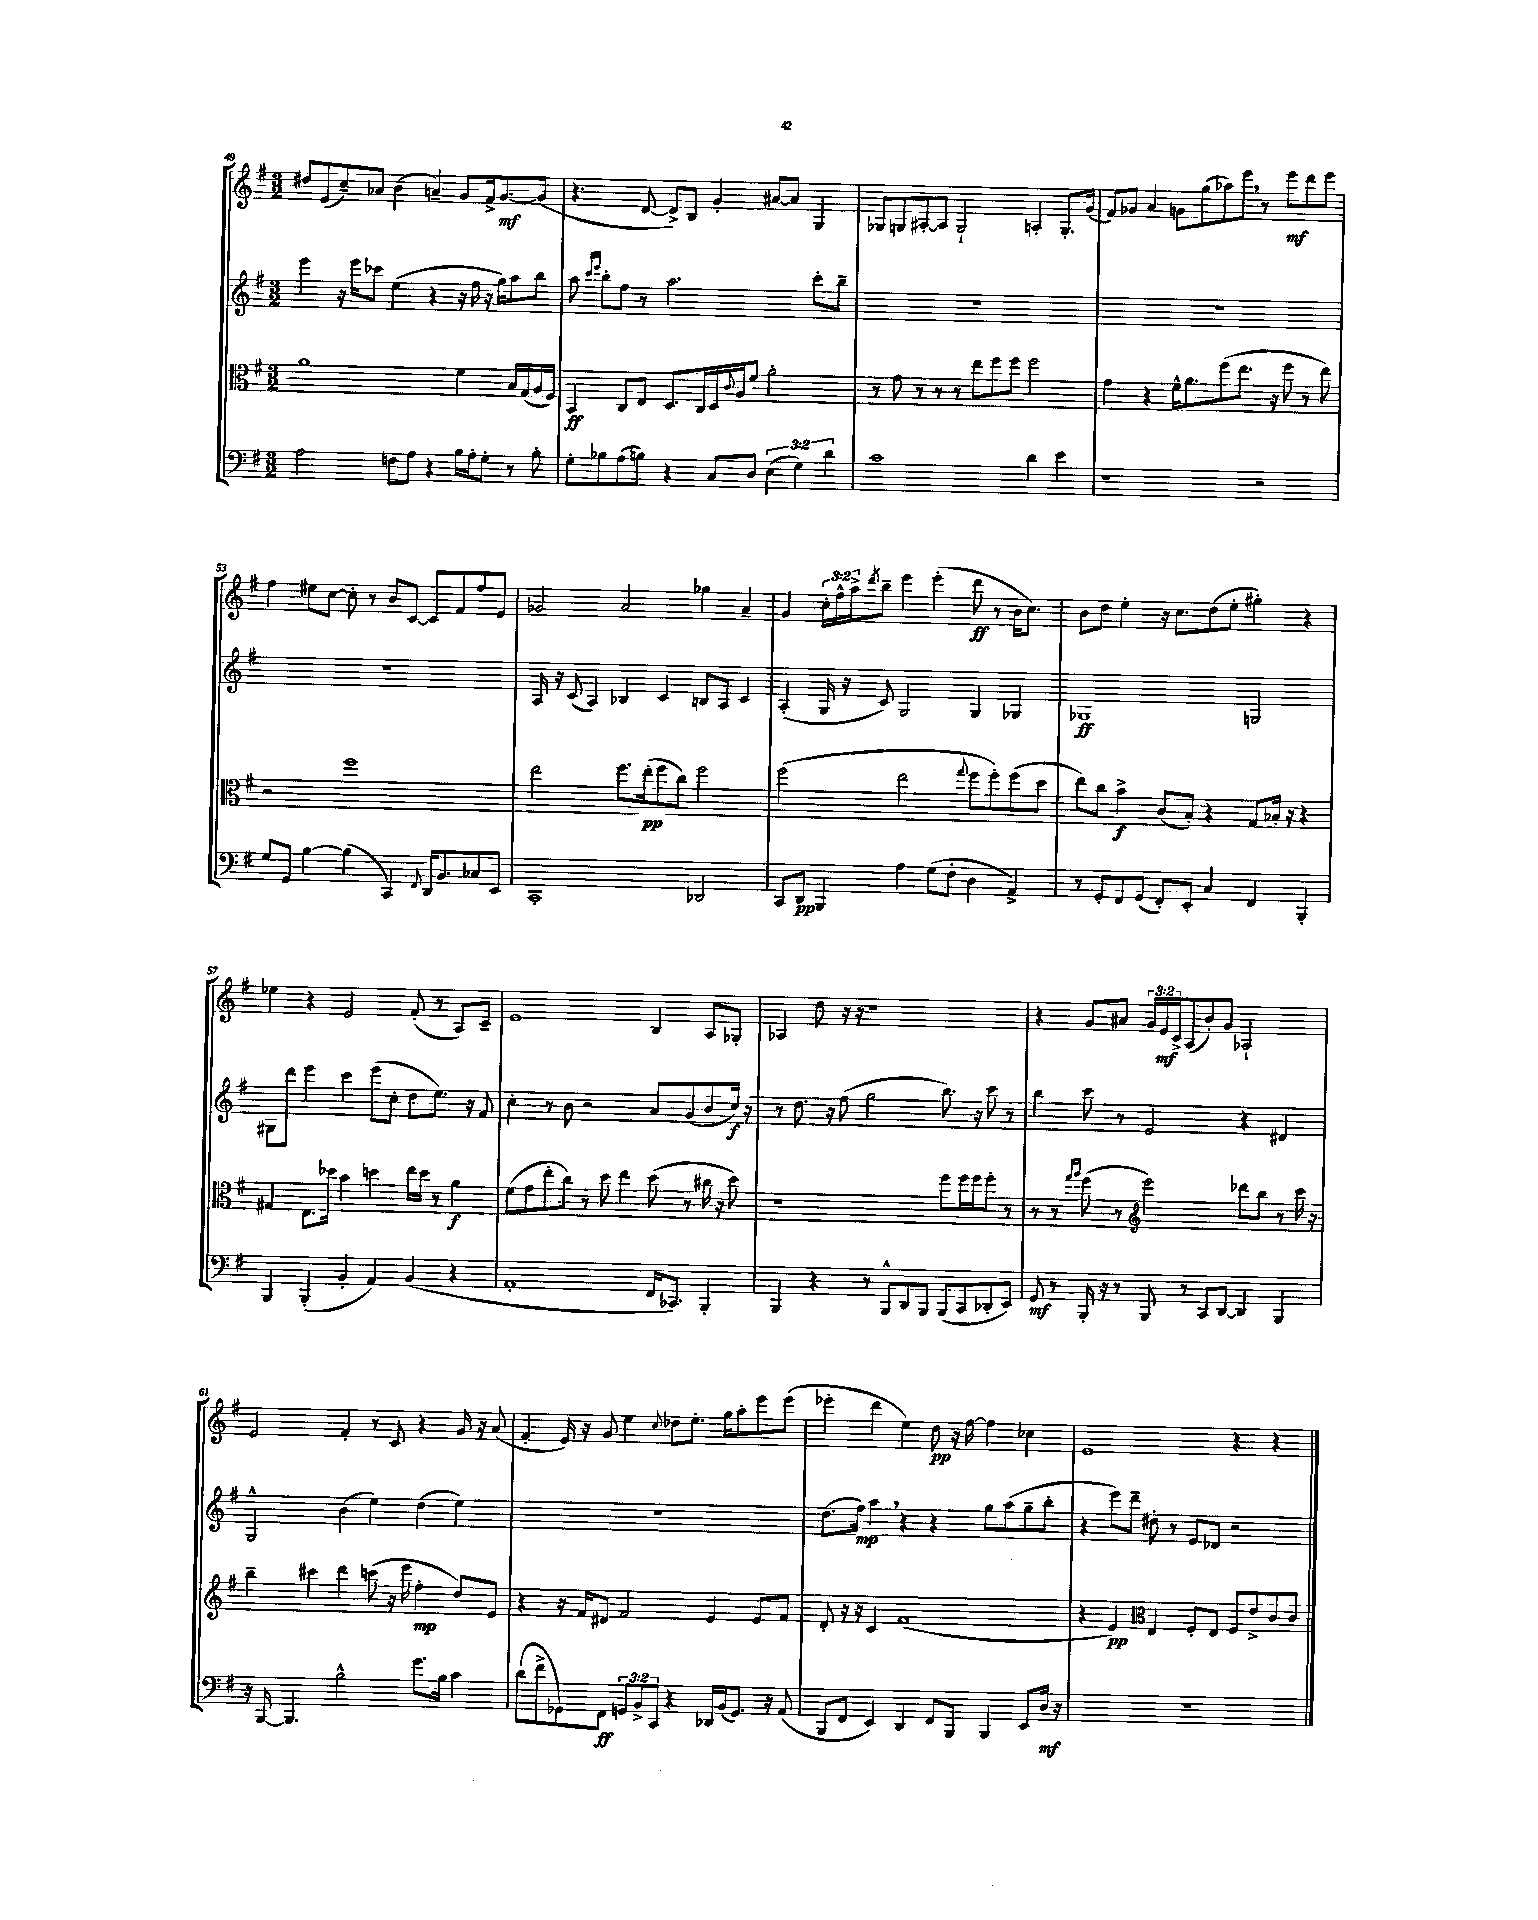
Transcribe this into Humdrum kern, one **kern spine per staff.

**kern	**kern	**kern	**kern
*staff4	*staff3	*staff2	*staff1
*clefF4	*clefC3	*clefG2	*clefG2
*k[f#]	*k[f#]	*k[f#]	*k[f#]
*M3/2	*M3/2	*M3/2	*M3/2
2A	1a	4eee	8dd#
.	.	.	(8e
.	.	16r	8cc~)
.	.	16eee	.
.	.	8ccc-	8a-
8F	.	(4ee	(4b
8A	.	.	.
4r	.	4r	4a~)
16B	4f#	16r	8g
16A'	.	16ff#	.
8G'	.	16r	16f#^
.	.	16gg)	[8.g
8r	16B	8aa	.
.	(16G	.	.
8B'	16A	8bb	(8g]
.	16F#)	.	.
=	=	=	=
8G'	4BB	8aa	4.r
.	.	16qqccc	.
.	.	16qqeee	.
8B-	.	8bb'	.
(8A	8C	8ff#	.
8B)	8E	8r	[8d
4r	8.D	2.aa	8d^])
.	.	.	8B
.	16C	.	.
8C	16D	.	4g'
.	8qqc	.	.
.	16A	.	.
8D	8f#	.	.
(6E	2a'	.	[8a#
.	.	.	8a#]
6G)	.	.	.
.	.	8ccc'	4G
6d	.	.	.
.	.	8bb~	.
=	=	=	=
1c	8r	1.r	8G-
.	8g	.	8G
.	8r	.	[8A#'
.	8r	.	8A#]
.	8r	.	2G`
.	8ee	.	.
.	8ff#	.	.
.	8ff#	.	.
4d	2ff#	.	4A'
4e	.	.	8.G'
.	.	.	(16g
=	=	=	=
1r	4g	1.r	8f#)
.	.	.	8g-
.	4r	.	4a
.	16f#^^	.	8g
.	8.a	.	.
.	.	.	(8gg
.	(8ff#	.	8aa-)
.	8.ee	.	8eee
2r	.	.	8r
.	16r	.	.
.	8ff#	.	8eee
.	8r	.	8ddd
.	8ee)	.	8eee
=	=	=	=
8G	2r	1.r	4ff#
8GG	.	.	.
[4B	.	.	8ee#
.	.	.	[8cc
(4B]	1ff#	.	8cc']
.	.	.	8r
4CC)	.	.	8b
.	.	.	[8c
8qqFF#	.	.	.
16DD	.	.	8c]
8.BB	.	.	.
.	.	.	8f#
8C-	.	.	8ff#
8EE	.	.	8e
=	=	=	=
1CC'	2ee	16A	2g-
.	.	16r	.
.	.	(8c	.
.	.	4A)	.
.	8.ff#	4B-	2a
.	(16ee'	.	.
.	8ff#	4c	.
.	8cc)	.	.
2DD-	2ff#	8B	4gg-
.	.	8A	.
.	.	4c	4a~
=	=	=	=
8CC	(2ff#	(4A'	4g
8DD	.	.	.
4BBB	.	16G	24cc'
.	.	.	24ff#^^
.	.	16r	.
.	.	.	24aa^
.	.	.	8qddd
.	.	8c)	8bb~
4A	2ee	2G	4eee
(8G	.	.	(4eee'
8F#'	.	.	.
.	8qqgg	.	.
4D	8ff#	4G	8ddd
.	8ff#')	.	8r
4AA^)	(8ff#	4G-	16b
.	.	.	8.cc)
.	8dd	.	.
=	=	=	=
8r	8ee)	1G-	8b
8GG'	8cc	.	8dd
8FF#	4b^	.	4ee'
(8GG	.	.	.
8FF#')	(8c	.	16r
.	.	.	8.cc
8EE'	8B')	.	.
4C	4r	.	(8dd
.	.	.	8ee'
4FF#	8G	2G	4gg#')
.	16B-'	.	.
.	16r	.	.
4BBB'	4r	.	4r
=	=	=	=
4BBB	4G#	8G#	4ee-
.	.	8ddd	.
(4BBB'	8.E	4eee	4r
.	16dd-	.	.
4BB'	4b	4ccc	2e
4AA)	4dd	(8eee	.
.	.	8cc'	.
(4BB	16ee	8dd	(8f#'
.	16dd	.	.
.	8r	8.ee)	8r
4r	4a	.	8A)
.	.	16r	.
.	.	8f#	8c~
=	=	=	=
1AA'	(8f#	4cc'	1e
.	8g	.	.
.	8ee'	8r	.
.	8cc)	8b	.
.	8r	2r	.
.	8dd	.	.
.	4ee	.	.
16FF#	(8dd	8a	4B
8.CC-)	.	.	.
.	8r	(8g	.
4BBB'	16cc#	8b	8A
.	16r	.	.
.	8dd)	16cc)	8G-'
.	.	16r	.
=	=	=	=
4BBB	1r	8r	4A-
.	.	8.dd	.
4r	.	.	8dd
.	.	16r	.
.	.	(8ff#	16r
.	.	.	16r
8r	.	2gg	1r
8BBB^^	.	.	.
8DD	.	.	.
8BBB	.	.	.
(8BBB	8ff#	8.bb)	.
8CC	16ff#	.	.
.	16ff#	16r	.
8DD-'	8ff#'	8ccc	.
8EE)	8r	8r	.
=	=	=	=
8GG	8r	4bb	4r
8r	8r	.	.
.	16qqgg	.	.
.	16qqaa	.	.
16BBB'	(8ff#	8ccc	8g
16r	.	.	.
8r	8r	8r	8a#
*	*clefG2	*	*
8BBB	2eee)	2e	24g
.	.	.	24e
.	.	.	24c^
8r	.	.	(8A
8CC	.	.	8b')
[8DD	.	.	8g
4DD]	8ddd-	4r	2A-`
.	8bb	.	.
4BBB	8r	4d#	.
.	16ccc	.	.
.	16r	.	.
=	=	=	=
16r	4bb~	2G^^	2e
[16BBB	.	.	.
4.BBB]	.	.	.
.	4ccc#	.	.
2B^^	4ddd	(4b	4f#'
.	(8ccc	4ee)	8r
.	16r	.	8c
.	16eee	.	.
8.g	4ff#'	(4dd	4r
16B	.	.	.
4c	8dd)	4ee)	16g
.	.	.	16r
.	8e	.	(8a
=	=	=	=
(8d	4r	1.r	4f#'
8f#^	.	.	.
8GG-)	16r	.	16e)
.	16f#	.	16r
8FF#	8d#	.	8g
12GG	2f#	.	4ee
12BB^	.	.	.
12CC	.	.	.
.	.	.	8qqcc
4r	.	.	8dd-
.	.	.	8.ee'
16DD-	4e	.	.
(16BB	.	.	16gg
8.GG)	.	.	8aa'
.	8e	.	8eee
16r	.	.	.
(8AA	8f#	.	(8eee
=	=	=	=
8BBB	8d'	(8.dd	4eee-'
8FF#	16r	.	.
.	16r	16ff#)	.
4EE)	4c	4aa	4ddd
4DD	(1f#	4r	4ee)
8FF#	.	4r	8dd
8BBB	.	.	16r
.	.	.	[16ff#
4BBB	.	8gg	4ff#]
.	.	(8aa	.
8EE	.	8gg~	4cc-
16D	.	8bb'	.
16r	.	.	.
=	=	=	=
1.r	4r	4r	1e
.	4e)	8eee)	.
.	.	8ddd~	.
*	*clefC3	*	*
.	4E	8dd#'	.
.	.	8r	.
.	8F#'	8e	.
.	8E	8d-	.
.	8F#	2r	4r
.	8e^	.	.
.	8c	.	4r
.	8c	.	.
==	==	==	==
*-	*-	*-	*-
